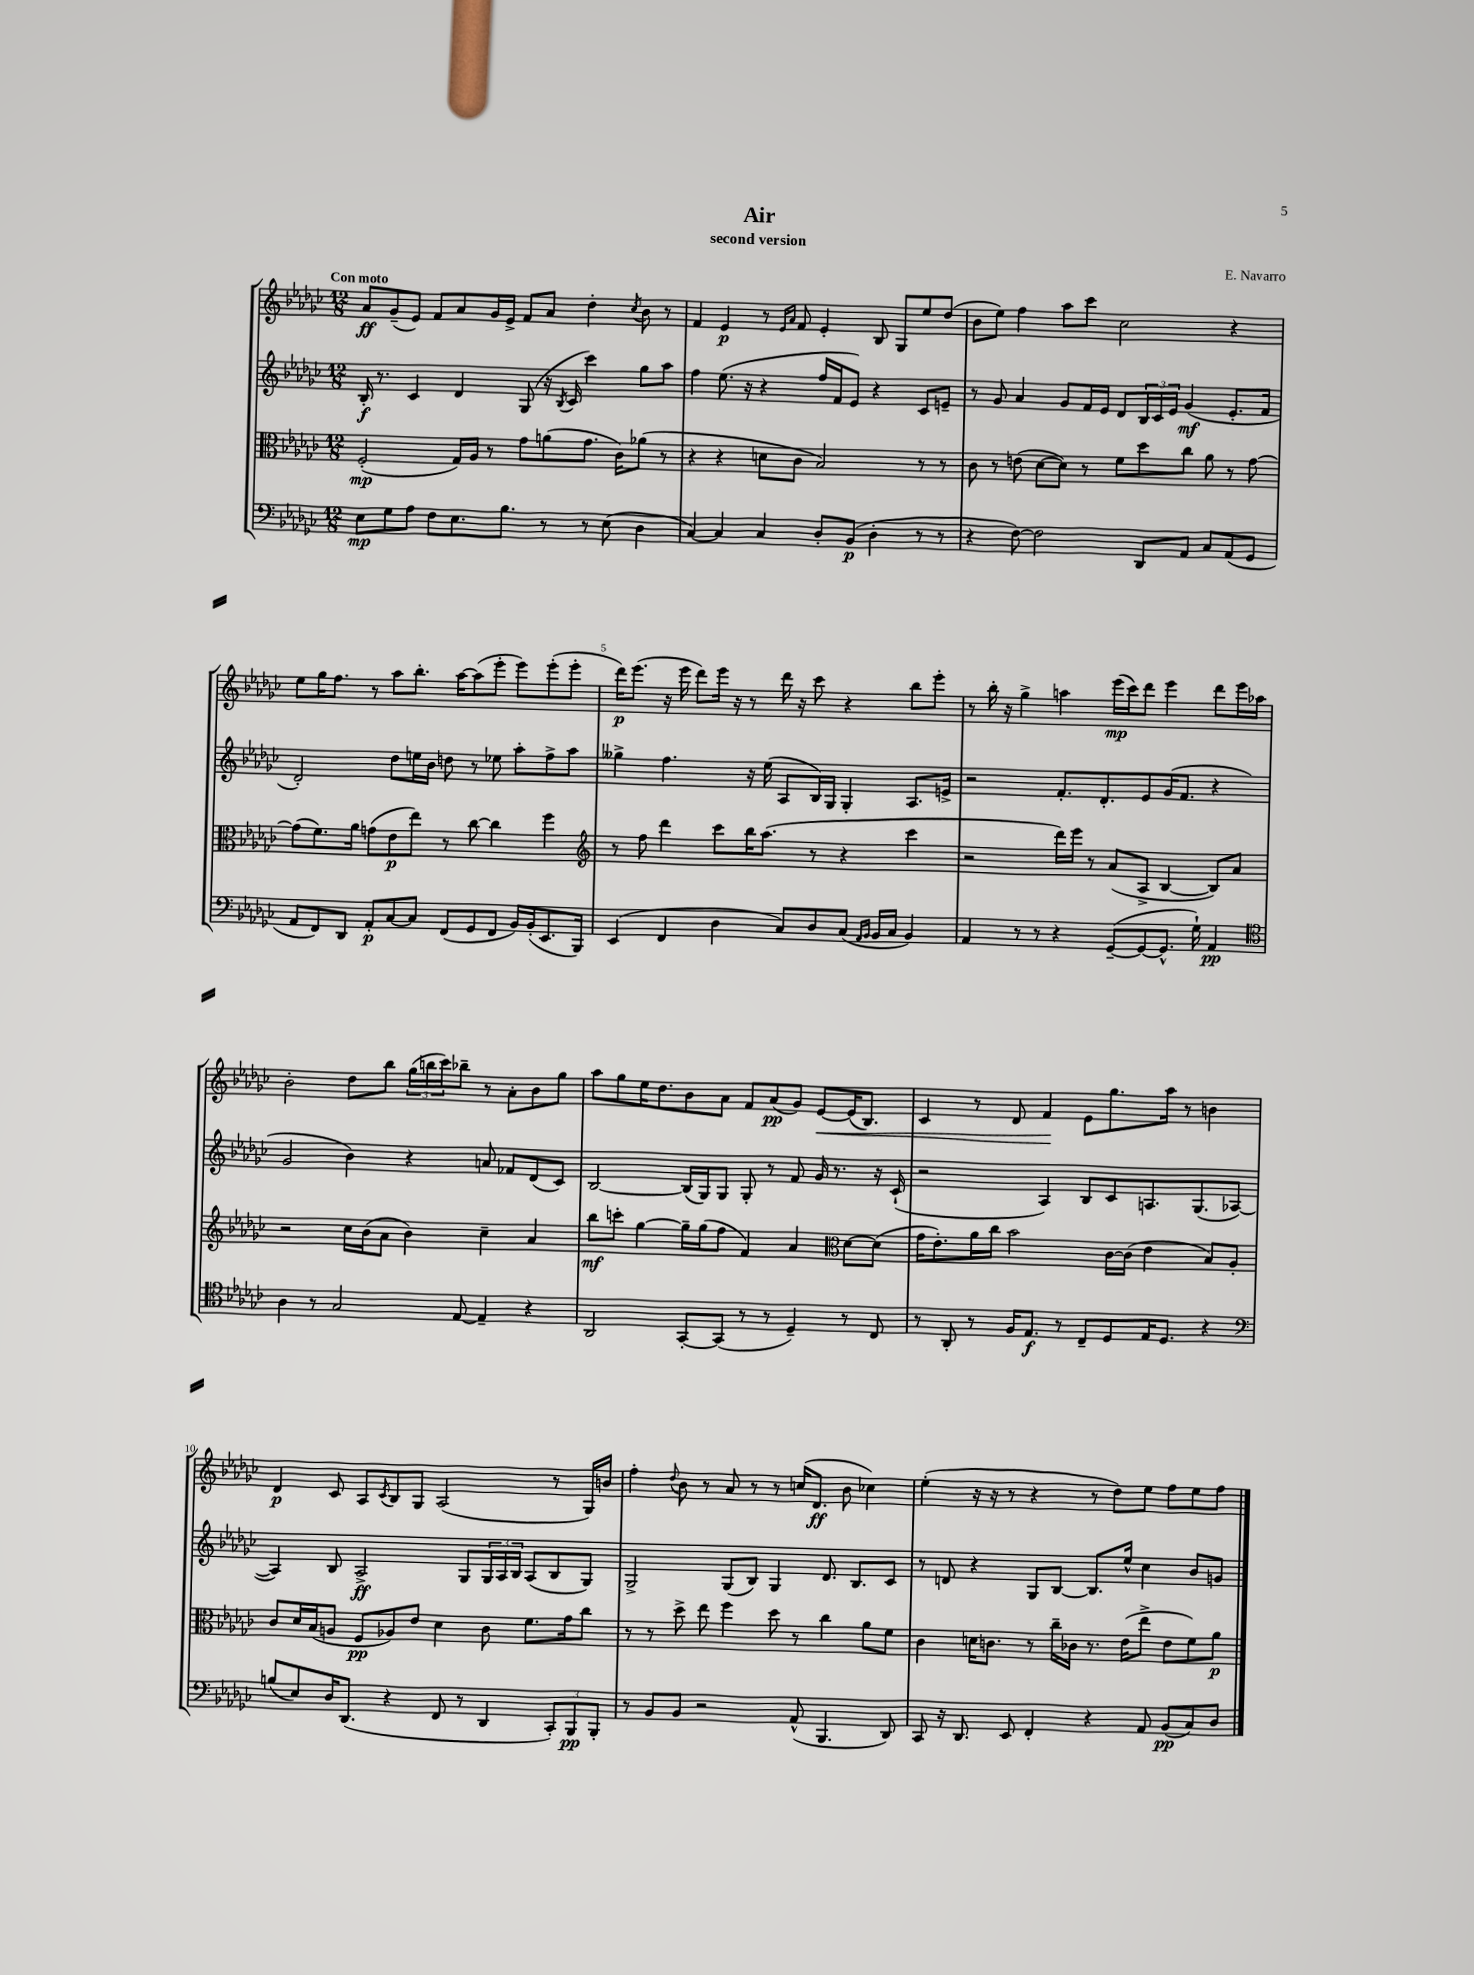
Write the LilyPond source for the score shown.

\header { title = "Air" composer = "E. Navarro" subtitle = "second version" }
<<
\new StaffGroup <<
\new Staff = "s0" {
    \clef treble \key ges \major \numericTimeSignature \time 12/8 \tempo "Con moto"
    aes'8\ff ges'8--( ees'8) f'8 aes'8 ges'16 ees'16-> f'8 aes'8 des''4-. \acciaccatura { ces''8 } bes'8 r8 |
    f'4 ees'4\p r8 \grace { ees'16 aes'16 } f'8 ees'4-. bes8 ges8 ees''8 des''8( |
    bes'8 ees''8) f''4 aes''8 ces'''8 ces''2 r4 |
    ees''8 ges''16 f''8. r8 aes''8 bes''8.-. aes''16~ aes''8( ees'''8-. ees'''8) ees'''8-.( ees'''8-. |
    des'''16\p) ees'''8.( r16 ees'''16 des'''8) ees'''16 r16 r8 des'''16 r16 ces'''8 r4 bes''8 ees'''8-. |
    r8 bes''16-. r16 ges''4-> a''4 ees'''16\mp( ces'''16) des'''8 ees'''4 des'''8 ees'''16 aes''16 |
    bes'2-. des''8 bes''8 \tuplet 3/2 { ges''16( b''16 ces'''16) } bes''8-- r8 aes'8-. bes'8 ges''8 |
    aes''8 ges''8 ees''16 des''8. bes'8 aes'8 f'8 aes'8\pp( ges'8) ees'8~\< ees'16( bes8.) |
    ces'4 r8 des'8 f'4\! ees'8 ges''8. aes''16 r8 b'4 |
    des'4\p ces'8 aes8 \acciaccatura { ces'8 } bes8 ges8 aes2( r8 ges16) b'16 |
    f''4-. \appoggiatura { des''8 } bes'8 r8 aes'8 r8 r8 c''16( des'8.\ff bes'8 ces''4) |
    ees''4-.( r16 r16 r8 r4 r8 des''8) ees''8 f''8 ees''8 f''8 \bar "|." |
}
\new Staff = "s1" {
    \clef treble \key ges \major \numericTimeSignature \time 12/8
    bes16-.\f r8. ces'4 des'4 ges8( r16 \acciaccatura { bes8 } ces'16 ces'''4) ges''8 aes''8 |
    f''4 ees''8.( r16 r4 f''16 f'16 ees'8) r4 ces'8 e'8-- |
    r8 ges'8 aes'4 ges'8 f'16 ees'16 des'8 \tuplet 3/2 { bes16 ces'16 ees'16 } ges'4\mf( ees'8.-. f'16 |
    des'2-.) des''8 e''16 bes'16 d''8 r8 ees''8 aes''8-. f''8-> aes''8 |
    geses''4-> f''4. r16 ees''16( aes8 bes16) ges16 ges4-. aes8. e'16-> |
    r2 f'8.-. des'8.-. ees'8 ges'16( f'8. r4 |
    ges'2 bes'4) r4 a'8 fes'8 des'8( ces'8) |
    bes2~ bes16( ges16) ges8 ges8-. r8 f'8 ges'16 r8. r16 ces'16-!( |
    r2 aes4) bes8 ces'8 a8. ges8.( aes8~ |
    aes4) bes8 aes2->\ff ges8 \tuplet 3/2 { ges16 aes16 bes16 } aes8( bes8 ges8) |
    ges2-> ges8( bes8) ges4 des'8. bes8. ces'8 |
    r8 d'8 r4 ges8 bes8~ bes8. ees''16-^ ces''4 bes'8 g'8 \bar "|." |
}
\new Staff = "s2" {
    \clef alto \key ges \major \numericTimeSignature \time 12/8
    f2-.\mp( ges16) aes16 r8 ges'8 a'8( ges'8. ces'16) aes'8( r8 |
    r4 r4 d'8 ces'8 bes2) r8 r8 |
    ces'8 r8 e'8( des'8~ des'8) r8 f'8 des''8 ces''8 aes'8 r8 ges'8~ |
    ges'8( f'8.) aes'16 g'8( ees'8\p ees''8) r8 ces''8~ ces''4 f''4 |
    \clef treble r8 f''8 des'''4 ces'''8 bes''16 aes''8.( r8 r4 ces'''4 |
    r2 des'''16) ees'''16 r8 aes'8( aes8-> bes4~ bes8) aes'8 |
    r2 ces''16 bes'16( aes'8 bes'4) ces''4-- aes'4 |
    bes''8\mf c'''8-. ges''4~ ges''16-- ges''16( f''8 f'4) aes'4 \clef alto des'8~ des'8( |
    ges'16 ees'8.-.) aes'16 ces''16 bes'2 ces'16~ ces'16( ees'4 bes8) aes8-. |
    ces'8 des'16 bes16( a8 f8\pp aes8) ees'8 des'4 ces'8 f'8. ges'16 ces''8 |
    r8 r8 des''8-> ees''8 f''4 des''8 r8 ces''4 aes'8 f'8 |
    ces'4 d'16 c'8. r8 ces''16-- ces'16 r8. ees'16( ees''8-> ees'8 f'8) aes'8\p \bar "|." |
}
\new Staff = "s3" {
    \clef bass \key ges \major \numericTimeSignature \time 12/8
    ees8\mp ges8 aes8 f8 ees8. bes8. r8 r8 ees8( des4 |
    ces4~) ces4 ces4 des8-. bes,8\p( des4-. r8 r8 |
    r4 f8~) f2 des,8 aes,8 ces8 aes,8( ges,8 |
    aes,8 f,8) des,8 aes,8-.\p ces8~ ces8 f,8( ges,8 f,8 bes,16) bes,16-.( ees,8. bes,,16) |
    ees,4( f,4 des4 ces8) des8 ces8( \grace { aes,16 bes,16 } bes,16 ces16 bes,4) |
    aes,4 r8 r8 r4 ges,8~--( ges,8~ ges,8.-^ ges16-!) aes,4\pp |
    \clef tenor aes4 r8 ges2 ees8~ ees4-- r4 |
    aes,2 ges,8~-. ges,8( r8 r8 des4--) r8 ces8 |
    r8 aes,8-. r8 f16 ees8.\f r8 ces8-- des8 ees16 des8. r4 |
    \clef bass b8( ees8) des16 des,8.( r4 f,8 r8 des,4 \tuplet 3/2 { ces,8-.) bes,,8\pp bes,,8-. } |
    r8 bes,8 bes,8 r2 aes,8-^( bes,,4. des,8) |
    ces,8 r16 des,8. ees,8 f,4-. r4 aes,8 bes,8\pp( ces8) des8 \bar "|." |
}
>>
>>
\layout { \context { \Score \override BarNumber.break-visibility = ##(#f #t #t) barNumberVisibility = #(every-nth-bar-number-visible 5) } }
